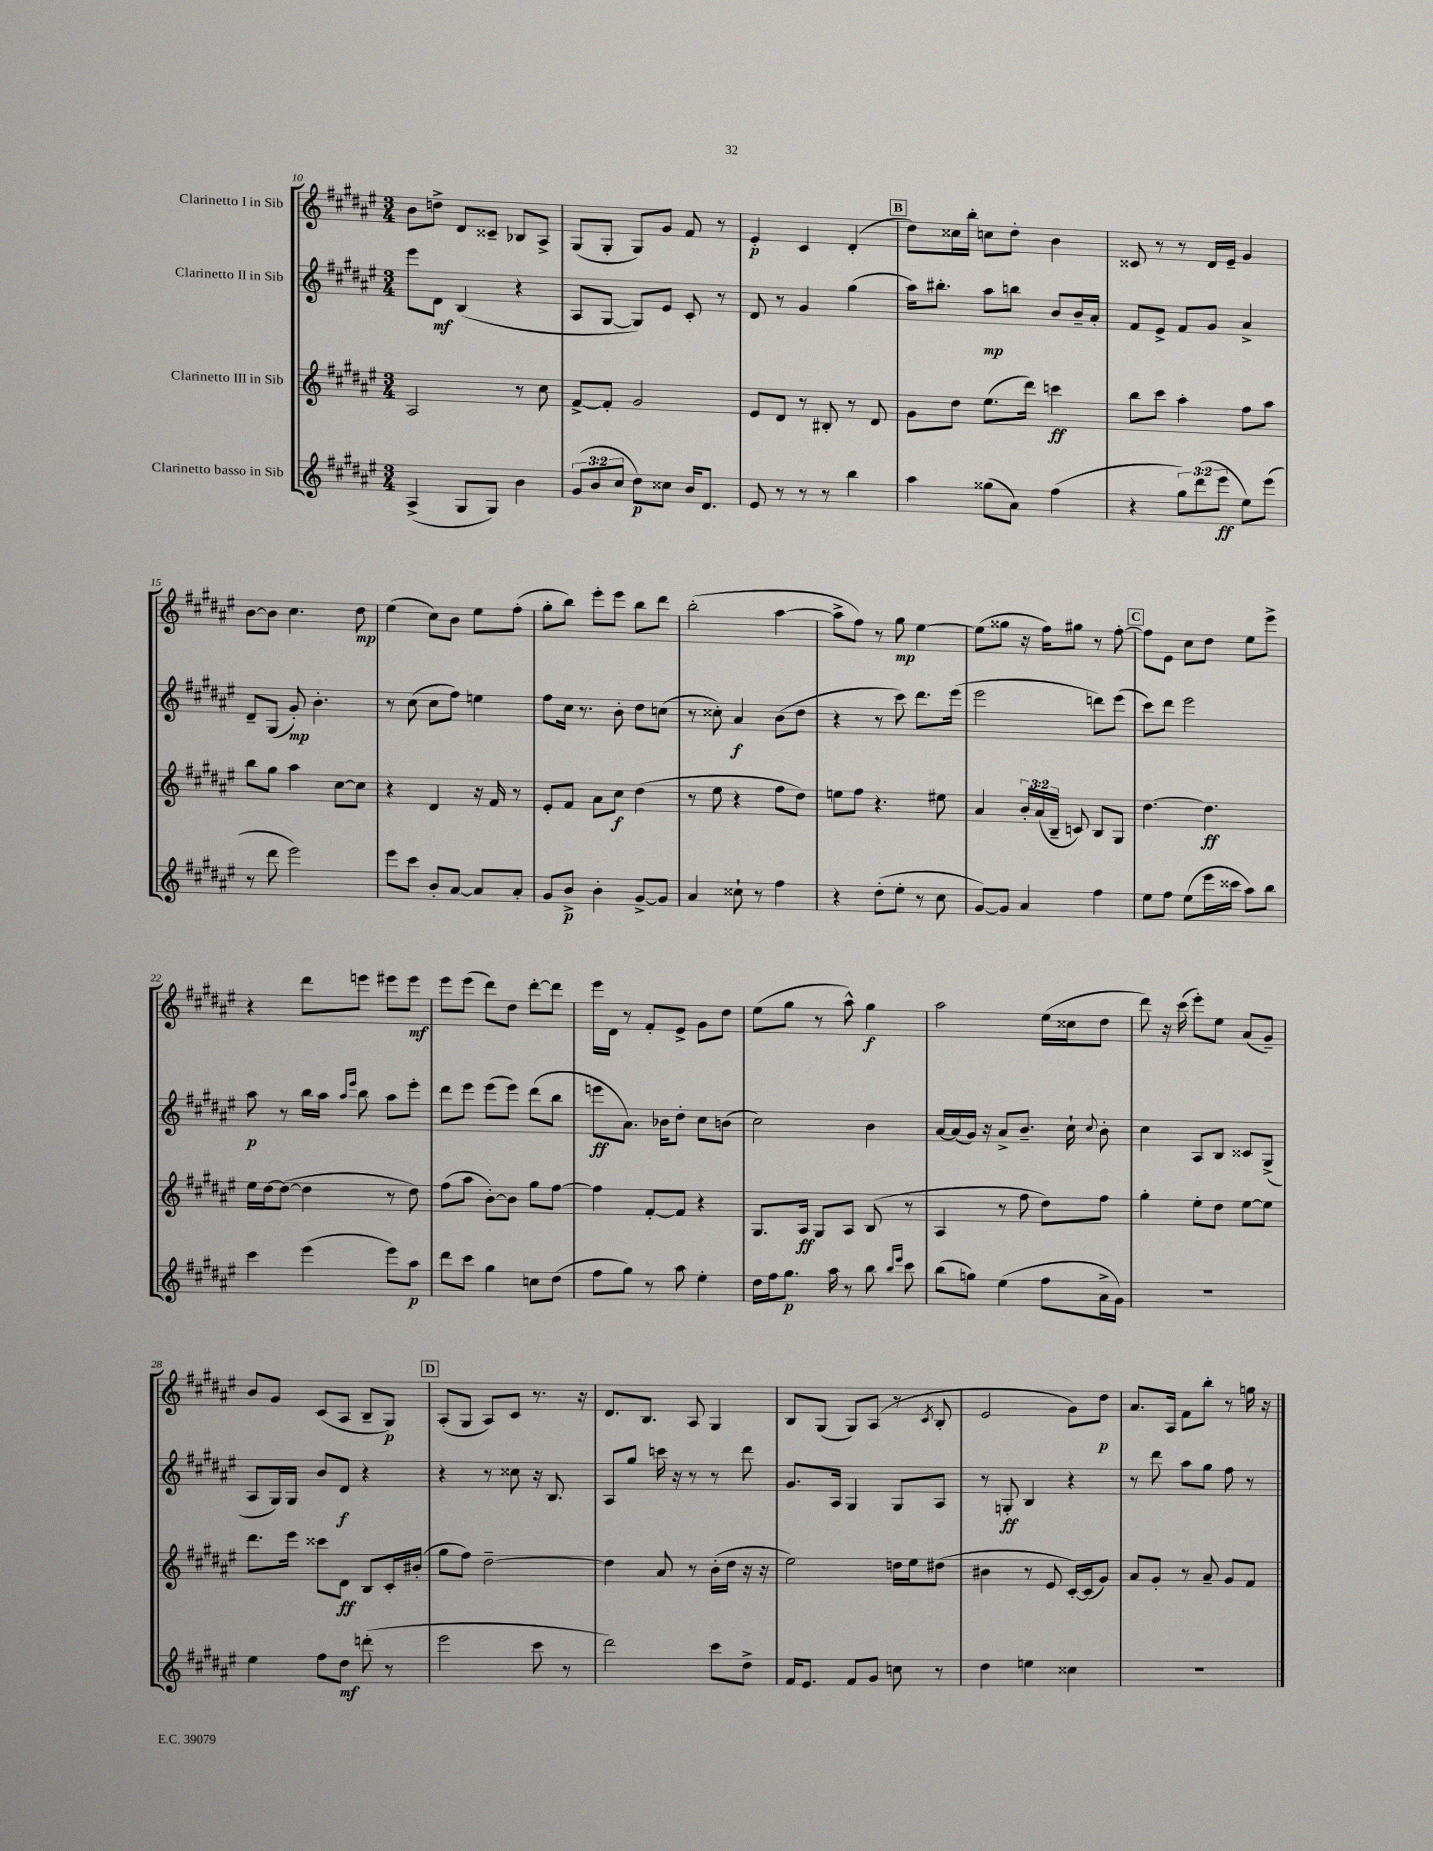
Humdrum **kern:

**kern	**dynam	**kern	**dynam	**kern	**dynam	**kern	**dynam
*part4	*part4	*part3	*part3	*part2	*part2	*part1	*part1
*staff4	*staff4	*staff3	*staff3	*staff2	*staff2	*staff1	*staff1
*I"Clarinetto basso in Sib	*	*I"Clarinetto III in Sib	*	*I"Clarinetto II in Sib	*	*I"Clarinetto I in Sib	*
*clefG2	*	*clefG2	*	*clefG2	*	*clefG2	*
*k[f#c#g#d#a#e#]	*	*k[f#c#g#d#a#e#]	*	*k[f#c#g#d#a#e#]	*	*k[f#c#g#d#a#e#]	*
*M3/4	*	*M3/4	*	*M3/4	*	*M3/4	*
=10	=10	=10	=10	=10	=10	=10	=10
(4A#^/	.	2A#/	.	8eee#\L	.	8b\L	.
.	.	.	.	8d#\J	mf	8ddn^\J	.
8G#/L	.	.	.	(4B/	.	8d#/L	.
8G#/J)	.	.	.	.	.	8c##X~/J	.
4b\	.	8r	.	4r	.	8B-X/L	.
.	.	8cc#\	.	.	.	8A#^/J	.
=11	=11	=11	=11	=11	=11	=11	=11
(12g#/L	.	[8f#^/L	.	8A#/L	.	(8G#/L	.
12b/	.	.	.	.	.	.	.
.	.	8f#'/J]	.	[8G#/J	.	8G#'/J	.
12cc#/J	.	.	.	.	.	.	.
8dd#\L)	p	2g#/	.	8G#/L])	.	8G#/L)	.
8cc##X\J	.	.	.	8e#/J	.	8g#/J	.
16b/KL	.	.	.	8c#'/	.	8f#/	.
8.d#/J	.	.	.	.	.	.	.
.	.	.	.	8r	.	8r	.
=12	=12	=12	=12	=12	=12	=12	=12
8e#/	.	8e#/L	.	8d#/	.	4e#'/	p
8r	.	8d#/J	.	8r	.	.	.
8r	.	8r	.	4g#/	.	4c#/	.
8r	.	8B#X'/	.	.	.	.	.
4bb\	.	8r	.	(4gg#\	.	(4d#'/	.
.	.	8d#/	.	.	.	.	.
!!LO:REH:place=s1:t=B
=13	=13	=13	=13	=13	=13	=13	=13
4aa#\	.	8g#\L	.	16aa#\KL)	.	8dd#\L)	.
.	.	.	.	8.bb#X'\J	.	.	.
.	.	8dd#\J	.	.	.	16cc##X\L	.
.	.	.	.	.	.	16bb'\JJ	.
(8gg##X\L	.	(8.ee#\L	.	8aa#\L	mp	8ccn\L	.
8a#\J)	.	.	.	8bbn\J	.	8dd#'\J	.
.	.	16ddd#\Jk)	.	.	.	.	.
(4ff#\	.	4cccn\	ff	8b/L	.	4b\	.
.	.	.	.	16b~/L	.	.	.
.	.	.	.	16a#'/JJ	.	.	.
=14	=14	=14	=14	=14	=14	=14	=14
4r	.	8bb\L	.	8f#/L	.	8c##X/	.
.	.	8ccc#\J	.	8e#^/J	.	8r	.
12gg#\L)	.	4aa#'\	.	8f#/L	.	8r	.
(12ddd#\	.	.	.	.	.	.	.
.	.	.	.	8g#/J	.	16d#/LL	.
12eee#\J	ff	.	.	.	.	.	.
.	.	.	.	.	.	16e#~/JJ	.
8ee#\L)	.	8ff#\L	.	4a#^/	.	4g#/	.
(8eee#\J	.	8aa#\J	.	.	.	.	.
!!LO:LB:g=z
=15	=15	=15	=15	=15	=15	=15	=15
8r	.	8bb\L	.	8d#~/L	.	[8b\L	.
8ddd#\	.	8gg#\J	.	(8G#/J	.	8b\J]	.
2eee#\)	.	4aa#\	.	8g#'/)	mp	4.cc#\	.
.	.	.	.	4.b'\	.	.	.
.	.	[8cc#\L	.	.	.	.	.
.	.	8cc#\J]	.	.	.	8dd#\	mp
=16	=16	=16	=16	=16	=16	=16	=16
8eee#\L	.	4r	.	8r	.	(4ee#\	.
8ccc#\J	.	.	.	(8cc#\	.	.	.
8b'/L	.	4d#/	.	8cc#\L	.	8cc#\L)	.
[8a#/J	.	.	.	8ff#\J)	.	8b\J	.
8a#/L]	.	16r	.	4een\	.	8ee#\L	.
.	.	16f#/	.	.	.	.	.
8a#'/J	.	8r	.	.	.	(8ff#'\J	.
=17	=17	=17	=17	=17	=17	=17	=17
8g#/L	.	8e#'/L	.	8ff#\L	.	8gg#'\L	.
8b^/J	p	8f#/J	.	16cc#\Jk	.	8bb\J)	.
.	.	.	.	8.r	.	.	.
4b'\	.	8a#\L	.	.	.	8eee#'\L	.
.	.	8cc#\J	f	8b'\	.	8eee#\J	.
[8g#^/L	.	(4dd#\	.	8dd#\L	.	8bb\L	.
8g#/J]	.	.	.	(8ccn\J	.	8ddd#\J	.
=18	=18	=18	=18	=18	=18	=18	=18
4a#/	.	8r	.	8r	.	(2bb'\	.
.	.	8ee#\	.	8cc##X'\)	.	.	.
8cc##X`\	.	4r	.	4a#/	f	.	.
8r	.	.	.	.	.	.	.
4ff#\	.	8ff#\L	.	(8b\L	.	[4aa#\	.
.	.	8dd#\J)	.	8dd#\J	.	.	.
=19	=19	=19	=19	=19	=19	=19	=19
4r	.	8een\L	.	4r	.	8aa#^\L]	.
.	.	8ff#\J	.	.	.	8ff#\J)	.
(8dd#'\L	.	4.r	.	8r	.	8r	.
8ee#'\J	.	.	.	8ccc#\)	.	8gg#\	mp
8r	.	.	.	8.ddd#\L	.	[4ee#\	.
8cc#\	.	8ee#X\	.	.	.	.	.
.	.	.	.	(16eee#\Jk	.	.	.
=20	=20	=20	=20	=20	=20	=20	=20
[8g#/L)	.	4a#/	.	2eee#\	.	(8ee#\L]	.
8g#/J]	.	.	.	.	.	8gg##X\J	.
4a#/	.	24b'/LL	.	.	.	16r	.
.	.	(24a#/	.	.	.	.	.
.	.	.	.	.	.	16ff#\KL)	.
.	.	24B~/JJ	.	.	.	.	.
.	.	8cn/)	.	.	.	8gg#X\J	.
4ff#\	.	8B/L	.	8dddn\L)	.	8r	.
.	.	8G#/J	.	(8eee#\J	.	[8ff#'\	.
!!LO:REH:place=s1:t=C
=21	=21	=21	=21	=21	=21	=21	=21
8ee#\L	.	[4.dd#\	.	8ccc#\L)	.	8ff#\L]	.
8ff#\J	.	.	.	8ddd#\J	.	8e#\J	.
(8ee#\L	.	.	.	2eee#\	.	8cc#\L	.
16eee#\L	.	4.dd#\]	ff	.	.	8dd#\J	.
16ccc##X\JJ	.	.	.	.	.	.	.
8aa#\L)	.	.	.	.	.	8ee#\L	.
8bb\J	.	.	.	.	.	8eee#^\J	.
!!LO:LB:g=z
=22	=22	=22	=22	=22	=22	=22	=22
4ccc#\	.	16ee#\LL	.	8aa#\	p	4r	.
.	.	[16dd#\J	.	.	.	.	.
.	.	(8dd#\J_	.	8r	.	.	.
(4eee#\	.	4dd#\]	.	16bb\LL	.	8ddd#\L	.
.	.	.	.	16aa#\JJ	.	.	.
.	.	.	.	16qqaa#/LL	.	.	.
.	.	.	.	16qqeee#/JJ	.	.	.
.	.	.	.	8bb\	.	8eeen\J	.
8eee#\L)	.	8r	.	8aa#\L	.	8eee#X\L	.
8aa#\J	p	8dd#\)	.	8eee#'\J	.	8eee#\J	mf
=23	=23	=23	=23	=23	=23	=23	=23
8ddd#\L	.	(8ff#\L	.	8ddd#\L	.	8eee#\L	.
8ccc#\J	.	8aa#\J	.	8eee#\J	.	(8eee#\J	.
4gg#\	.	[8b'\L)	.	(8eee#\L	.	8ddd#\L)	.
.	.	8b\J]	.	8eee#\J)	.	8dd#\J	.
8ccn\L	.	8gg#\L	.	(8ddd#\L	.	[8ddd#'\L	.
(8dd#\J	.	[8ff#\J	.	8bb\J	.	8ddd#\J]	.
=24	=24	=24	=24	=24	=24	=24	=24
8ff#\L	.	4ff#\]	.	8eeen\L	ff	16eee#\LL	.
.	.	.	.	.	.	16d#\JJ	.
8gg#\J)	.	.	.	8.a#\J)	.	8r	.
8r	.	[8f#'/L	.	.	.	8f#'/L	.
.	.	.	.	16b-X\KL	.	.	.
8aa#\	.	8f#/J]	.	8dd#'\J	.	8e#^/J	.
4ee#'\	.	4r	.	8cc#\L	.	8g#\L	.
.	.	.	.	(8bn\J	.	8dd#\J	.
=25	=25	=25	=25	=25	=25	=25	=25
16dd#\LL	.	8.G#/L	.	2cc#\)	.	(8ee#\L	.
16ff#\J	.	.	.	.	.	.	.
8.gg#\J	p	.	.	.	.	8gg#\J	.
.	.	16A#/Jk	ff	.	.	.	.
.	.	8G#/L	.	.	.	8r	.
16aa#\	.	.	.	.	.	.	.
8r	.	8A#/J	.	.	.	8aa#^^\)	.
8bb\	.	(8B/	.	4b\	.	4gg#\	f
16qqbb/LL	.	.	.	.	.	.	.
16qqeee#/JJ	.	.	.	.	.	.	.
8ccc#\	.	8r	.	.	.	.	.
=26	=26	=26	=26	=26	=26	=26	=26
(8bb\L	.	4A#/	.	[16a#/LL	.	2aa#\	.
.	.	.	.	(16a#/]	.	.	.
8ggn\J)	.	.	.	16g#/JJ)	.	.	.
.	.	.	.	16r	.	.	.
(4ee#\	.	8r	.	8a#^/L	.	.	.
.	.	8ff#\	.	8.b~/J	.	.	.
8ff#\L	.	8dd#\L)	.	.	.	(16ee#\LL	.
.	.	.	.	16cc#`\	.	16cc##X\J	.
.	.	.	.	8qqcc#/	.	.	.
16a#^\L	.	8ff#\J	.	8b'\	.	8dd#\J	.
16g#\JJ)	.	.	.	.	.	.	.
=27	=27	=27	=27	=27	=27	=27	=27
2.r	.	4gg#'\	.	4cc#\	.	8ddd#\)	.
.	.	.	.	.	.	16r	.
.	.	.	.	.	.	(16ccc#\	.
.	.	8ee#'\L	.	8A#/L	.	8eee#'\L)	.
.	.	8dd#\J	.	8B/J	.	8ee#\J	.
.	.	[8ee#\L	.	8c##X/L	.	(8a#/L	.
.	.	8ee#\J]	.	(8G#^/J	.	8g#~/J)	.
!!LO:LB:g=z
=28	=28	=28	=28	=28	=28	=28	=28
4ee#\	.	8.ddd#\L	.	8A#/L	.	8b/L	.
.	.	.	.	16G#/L)	.	8g#/J	.
.	.	16eee#\Jk	.	16G#/JJ	.	.	.
8ff#\L	.	8ccc##X\L	.	8b/L	.	(8c#/L	.
8dd#\J	mf	8d#\J	ff	8d#/J	f	8A#/J	.
(8dddn'\	.	8B/L	.	4r	.	8B~/L	.
8r	.	16c#'/L	.	.	.	8G#/J)	p
.	.	(16b#X'/JJ	.	.	.	.	.
!!LO:REH:place=s1:t=D
=29	=29	=29	=29	=29	=29	=29	=29
2eee#\	.	8gg#\L	.	4r	.	(8A#'/L	.
.	.	8ff#\J)	.	.	.	8G#/J	.
.	.	[2dd#~\	.	8r	.	8A#/L)	.
.	.	.	.	8cc##X\	.	8c#/J	.
8ccc#\	.	.	.	16r	.	8.r	.
.	.	.	.	8.B/	.	.	.
8r	.	.	.	.	.	.	.
.	.	.	.	.	.	16r	.
=30	=30	=30	=30	=30	=30	=30	=30
2ddd#\)	.	4dd#\]	.	8A#/L	.	8.d#/L	.
.	.	.	.	8gg#/J	.	.	.
.	.	.	.	.	.	8.B/J	.
.	.	8a#/	.	16cccn\	.	.	.
.	.	.	.	16r	.	.	.
.	.	8r	.	8r	.	8A#/	.
8ccc#\L	.	(16b'\LL	.	8r	.	4G#/	.
.	.	16dd#\JJ	.	.	.	.	.
8dd#^\J	.	16r	.	8ddd#\	.	.	.
.	.	16r	.	.	.	.	.
=31	=31	=31	=31	=31	=31	=31	=31
16f#/KL	.	2ee#\)	.	8.g#/L	.	8B/L	.
8.e#/J	.	.	.	.	.	.	.
.	.	.	.	.	.	(8G#/J	.
.	.	.	.	16A#/Jk	.	.	.
8f#/L	.	.	.	4G#/	.	8G#/L)	.
8g#/J	.	.	.	.	.	(8A#/J	.
8ccn\	.	16ddn\LL	.	8G#/L	.	8r	.
.	.	16ee#\J	.	.	.	.	.
.	.	.	.	.	.	8qc#/	.
8r	.	(8dd#X\J	.	8A#/J	.	8B'/	.
=32	=32	=32	=32	=32	=32	=32	=32
4dd#\	.	4b#X\	.	8r	.	2e#/	.
.	.	.	.	8Gn'/	ff	.	.
4een\	.	8r	.	4B/	.	.	.
.	.	8e#/	.	.	.	.	.
4cc##X\	.	[16c#'/LL)	.	4r	.	8g#\L)	.
.	.	(16c#/J]	.	.	.	.	.
.	.	8g#/J)	.	.	.	8dd#\J	p
=33	=33	=33	=33	=33	=33	=33	=33
2.r	.	8a#/L	.	8r	.	8.a#/L	.
.	.	8g#'/J	.	8ddd#\	.	.	.
.	.	.	.	.	.	16A#/Jk	.
.	.	8r	.	8aa#\L	.	8f#\L	.
.	.	8a#~/	.	8gg#\J	.	8bb'\J	.
.	.	8g#/L	.	8ff#\	.	8r	.
.	.	8f#/J	.	8r	.	16ggn\	.
.	.	.	.	.	.	16r	.
==	==	==	==	==	==	==	==
*-	*-	*-	*-	*-	*-	*-	*-
